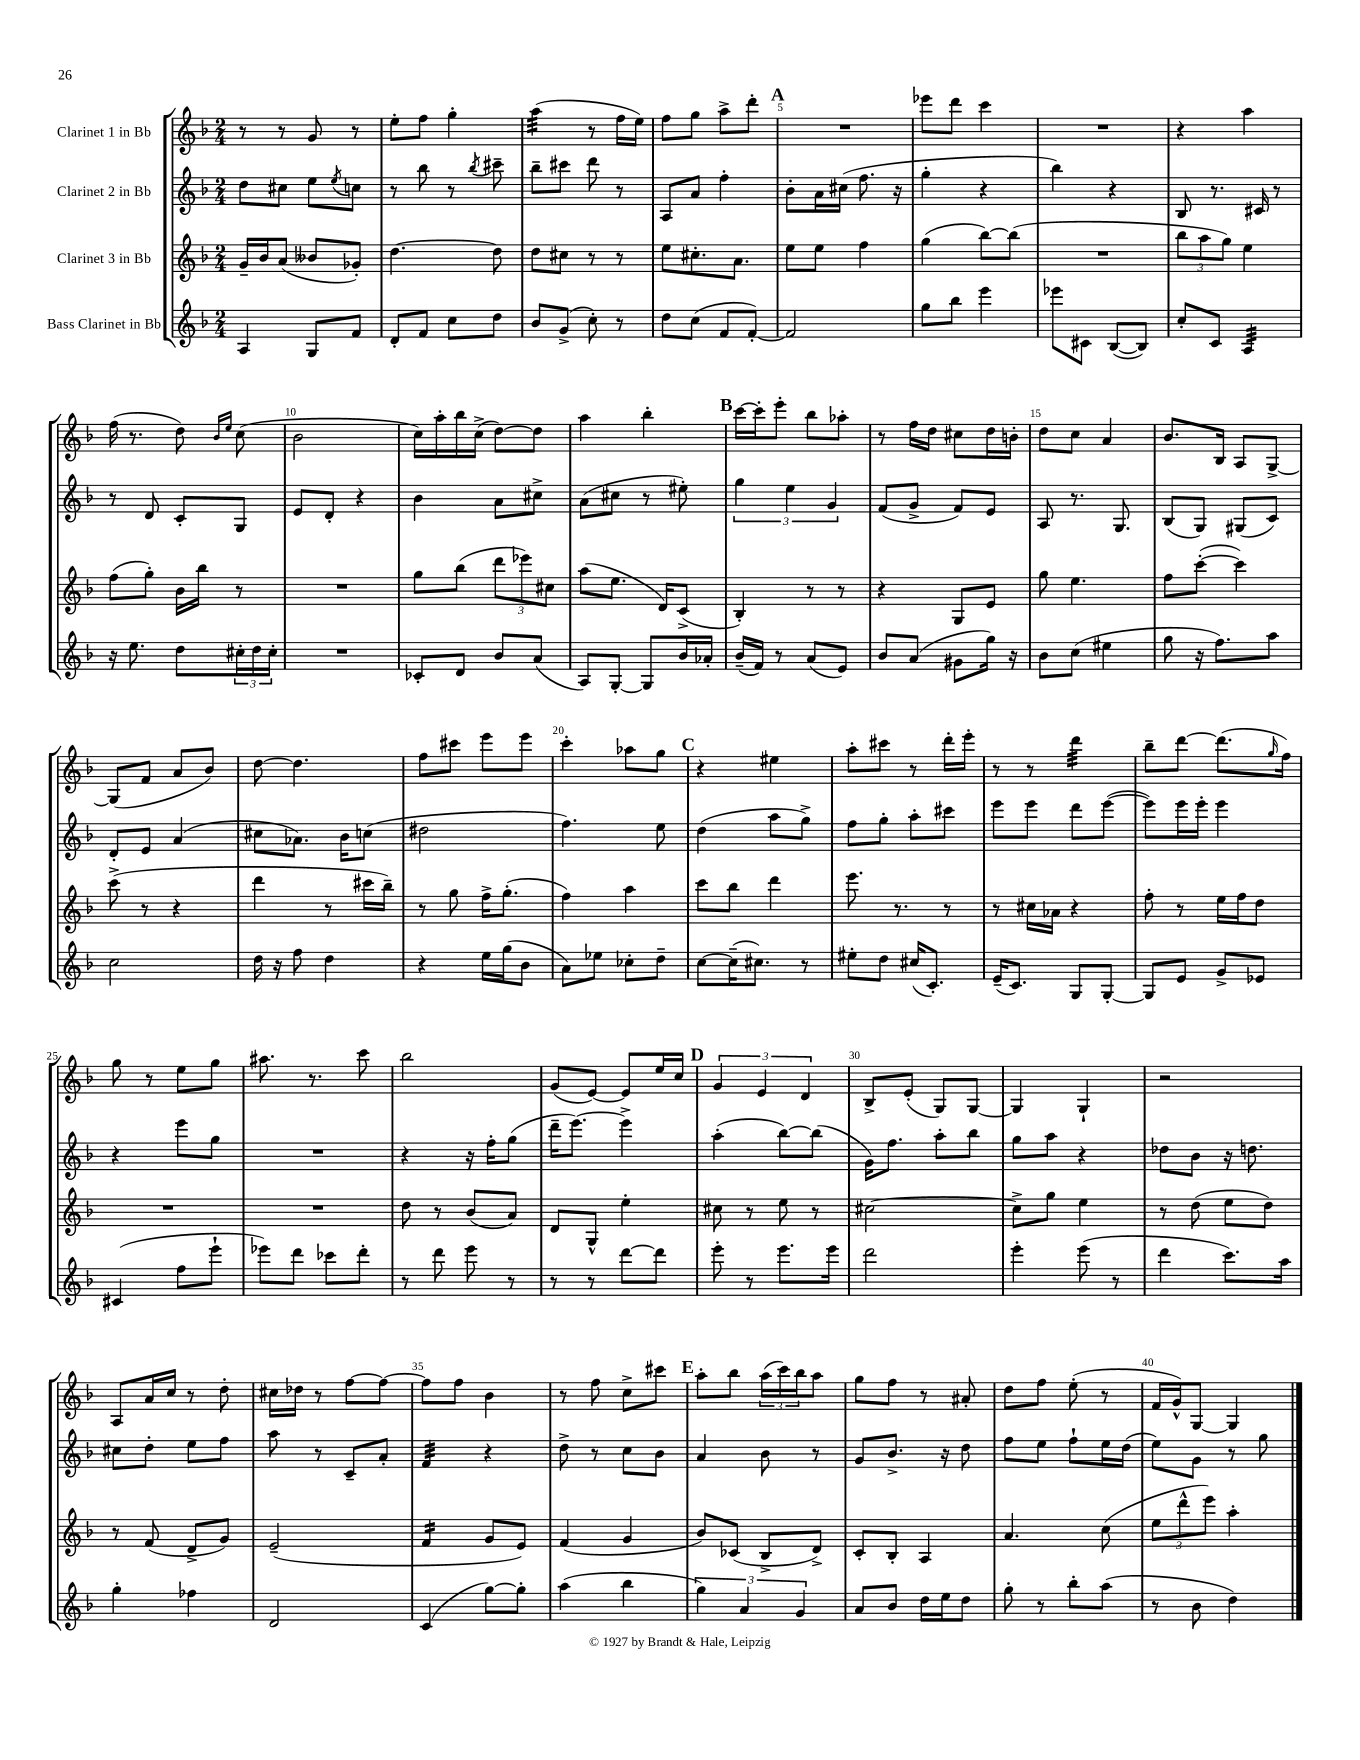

**kern	**kern	**kern	**kern
*staff4	*staff3	*staff2	*staff1
*clefG2	*clefG2	*clefG2	*clefG2
*k[b-]	*k[b-]	*k[b-]	*k[b-]
*M2/4	*M2/4	*M2/4	*M2/4
4A/	16g~/LL	8dd\L	8r
.	16b-/J	.	.
.	(8a/J	8cc#\J	8r
8G/L	8b--/L	8ee\L	8g/
.	.	8qee/	.
8f/J	8g-'/J)	8cc\J	8r
=	=	=	=
8d'/L	[4.dd\	8r	8ee'\L
8f/J	.	8bb-\	8ff\J
8cc\L	.	8r	4gg'\
.	.	8qbb-/	.
8dd\J	8dd\]	8ccc#~\	.
=	=	=	=
8b-/L	8dd\L	8bb-~\L	(4aa\
(8g^/J	8cc#\J	8ccc#\J	.
8cc'\)	8r	8ddd\	8r
8r	8r	8r	16ff\LL
.	.	.	16ee\JJ)
=	=	=	=
8dd\L	8ee\L	8A/L	8ff\L
(8cc\J	8.cc#'\	8a/J	8gg\J
8f/L	.	4ff'\	8aa^\L
.	8.a\J	.	.
[8f'/J)	.	.	8ddd'\J
=	=	=	=
2f/]	8ee\L	8b-'\L	2r
.	8ee\J	16a\L	.
.	.	(16cc#\JJ	.
.	4ff\	8.ff\	.
.	.	16r	.
=	=	=	=
8gg\L	(4gg\	4gg'\	8eee-\L
8bb-\J	.	.	8ddd\J
4eee\	[8bb-\L)	4r	4ccc\
.	(8bb-\]J	.	.
=	=	=	=
8eee-\L	2r	4bb-\)	2r
8c#\J	.	.	.
([8B-/L	.	4r	.
8B-/]J)	.	.	.
=	=	=	=
8cc'/L	12bb-\L	8B-/	4r
.	12aa\	.	.
8c/J	.	8.r	.
.	12gg\J)	.	.
4A/	4ee\	.	4aa\
.	.	16c#/	.
.	.	8r	.
=	=	=	=
16r	(8ff\L	8r	(16ff\
8.ee\	.	.	8.r
.	8gg'\J)	8d/	.
8dd\L	16b-\LL	8c'/L	8dd\)
.	16bb-\JJ	.	.
.	.	.	16qqb-/LL
.	.	.	16qqee/JJ
24cc#'\L	8r	8G/J	(8cc\
24dd\	.	.	.
24cc#'\JJ	.	.	.
=	=	=	=
2r	2r	8e/L	2b-\
.	.	8d'/J	.
.	.	4r	.
=	=	=	=
8c-'/L	8gg\L	4b-\	16cc\LL)
.	.	.	16aa'\
8d/J	(8bb-\J	.	16bb-\
.	.	.	(16cc^\JJ
8b-/L	12ddd\L	8a\L	[8dd\L)
.	12eee-\)	.	.
(8a/J	.	8cc#^\J	8dd\]J
.	12cc#\J	.	.
=	=	=	=
8A/L)	(8aa\L	(8a\L	4aa\
[8G'/J	8.ee\J	8cc#\J	.
8G/]L	.	8r	4bb-'\
.	16d/LK)	.	.
16b-/L	(8c^/J	8ee#'\)	.
16a-'/JJ	.	.	.
=	=	=	=
(16b-~/LL	4B-'/)	6gg\	[16ccc\LL
16f/JJ)	.	.	16ccc'\]J
8r	.	.	8eee'\J
.	.	6ee\	.
(8a/L	8r	.	8bb-\L
.	.	6g/	.
8e/J)	8r	.	8aa-'\J
=	=	=	=
8b-/L	4r	(8f/L	8r
(8a/J	.	8g^/J	16ff\LL
.	.	.	16dd\JJ
8g#\L	8G/L	8f/L)	8cc#\L
16gg\Jk)	8e/J	8e/J	16dd\L
16r	.	.	16b'\JJ
=	=	=	=
8b-\L	8gg\	8A/	8dd\L
(8cc\J	4.ee\	8.r	8cc\J
4ee#\	.	.	4a/
.	.	8.G/	.
=	=	=	=
8gg\	8ff\L	(8B-/L	8.b-/L
16r	([8ccc'\J	8G/J)	.
8.ff\L)	.	.	16B-/Jk
.	4ccc\])	(8G#/L	8A/L
8aa\J	.	8c/J)	[8G^/J
=	=	=	=
2cc\	(8ccc^\	8d'/L	(8G/]L
.	8r	8e/J	8f/J
.	4r	(4a/	8a/L
.	.	.	8b-/J)
=	=	=	=
16dd\	4ddd\	8cc#\L	[8dd\
16r	.	.	.
8ff\	.	8.a-\J)	4.dd\]
4dd\	8r	.	.
.	.	16b-\LK	.
.	16ccc#\LL	(8cc\J	.
.	16bb-~\JJ)	.	.
=	=	=	=
4r	8r	2dd#\	8ff\L
.	8gg\	.	8ccc#\J
16ee\LL	16ff^\LK	.	8eee\L
(16gg\J	(8.gg'\J	.	.
8b-\J	.	.	8eee\J
=	=	=	=
8a\L)	4ff\)	4.ff\)	4ccc'\
8ee-\J	.	.	.
8cc-'\L	4aa\	.	8aa-\L
8dd~\J	.	8ee\	8gg\J
=	=	=	=
[8cc\L	8ccc\L	(4dd\	4r
(16cc~\]K	8bb-\J	.	.
8.cc#\J)	.	.	.
.	4ddd\	8aa\L	4ee#\
8r	.	8gg^\J)	.
=	=	=	=
8ee#'\L	8.eee\	8ff\L	8aa'\L
8dd\J	.	8gg'\J	8ccc#\J
.	8.r	.	.
(16cc#/LK	.	8aa'\L	8r
8.c'/J)	.	.	.
.	8r	8ccc#\J	16ddd'\LL
.	.	.	16eee'\JJ
=	=	=	=
(16e~/LK	8r	8eee\L	8r
8.c/J)	.	.	.
.	16cc#\LL	8eee\J	8r
.	16a-\JJ	.	.
8G/L	4r	8ddd\L	4ddd\
[8G'/J	.	([8eee\J	.
=	=	=	=
8G/]L	8ff'\	8eee\]L)	8bb-~\L
8e/J	8r	16eee\L	[8ddd\J
.	.	16eee'\JJ	.
8g^/L	16ee\LL	4eee\	(8.ddd\]L
.	16ff\J	.	.
8e-/J	8dd\J	.	.
.	.	.	16qqgg/
.	.	.	16ff\Jk)
=	=	=	=
(4c#/	2r	4r	8gg\
.	.	.	8r
8ff\L	.	8eee\L	8ee\L
8eee`\J	.	8gg\J	8gg\J
=	=	=	=
8eee-\L)	2r	2r	8.aa#\
8ddd\J	.	.	.
.	.	.	8.r
8ccc-\L	.	.	.
8ddd'\J	.	.	8ccc\
=	=	=	=
8r	8dd\	4r	2bb-\
8ddd\	8r	.	.
8eee\	(8b-/L	16r	.
.	.	16ff'\LK	.
8r	8a/J)	(8gg\J	.
=	=	=	=
8r	8d/L	16ddd~\LK	(8g/L
.	.	[8.eee\J)	.
8r	8G^^/J	.	[8e/J)
[8ddd\L	4ee'\	4eee^\]	8e/]L
8ddd\]J	.	.	16ee/L
.	.	.	16cc/JJ
=	=	=	=
8eee'\	8cc#\	(4aa'\	6g/
8r	8r	.	.
.	.	.	6e/
8.eee\L	8ee\	[8bb-\L)	.
.	.	.	6d/
.	8r	(8bb-\]J	.
16eee\Jk	.	.	.
=	=	=	=
2ddd\	[2cc#\	16g\LK)	8B-^/L
.	.	8.ff\J	.
.	.	.	(8e'/J
.	.	8aa'\L	8G/L)
.	.	8bb-\J	[8G/J
=	=	=	=
4eee'\	8cc#^\]L	8gg\L	4G/]
.	8gg\J	8aa\J	.
(8eee\	4ee\	4r	4G`/
8r	.	.	.
=	=	=	=
4ddd\	8r	8dd-\L	2r
.	(8dd\	8b-\J	.
8.ccc\L)	8ee\L	16r	.
.	.	8.dd\	.
.	8dd\J)	.	.
16aa\Jk	.	.	.
=	=	=	=
4gg'\	8r	8cc#\L	8A/L
.	(8f/	8dd'\J	16a/L
.	.	.	16cc/JJ
4ff-\	8d^/L	8ee\L	8r
.	8g/J)	8ff\J	8dd'\
=	=	=	=
2d/	(2e~/	8aa\	16cc#\LL
.	.	.	16dd-\JJ
.	.	8r	8r
.	.	8c~/L	[8ff\L
.	.	8a'/J	8ff\_J
=	=	=	=
(4c/	4f/	4f/	8ff\]L
.	.	.	8ff\J
[8gg\L)	8g/L	4r	4b-\
8gg'\]J	8e/J)	.	.
=	=	=	=
(4aa\	(4f/	8dd^\	8r
.	.	8r	8ff\
4bb-\	4g/	8cc\L	8cc^\L
.	.	8b-\J	8ccc#\J
=	=	=	=
6gg\)	8b-/L)	4a/	8aa'\L
.	(8c-/J	.	8bb-\J
6a/	.	.	.
.	8B-^/L	8b-\	(24aa\LL
.	.	.	24ccc\)
6g/	.	.	24bb-\J
.	8d^/J)	8r	8aa\J
=	=	=	=
8a/L	8c'/L	8g/L	8gg\L
8b-/J	8B-'/J	8.b-^/J	8ff\J
16dd\LL	4A/	.	8r
16ee\J	.	16r	.
8dd\J	.	8dd\	8a#'/
=	=	=	=
8gg'\	4.a/	8ff\L	8dd\L
8r	.	8ee\J	8ff\J
8bb-'\L	.	8ff`\L	(8ee'\
(8aa\J	(8cc\	16ee\L	8r
.	.	(16dd\JJ	.
=	=	=	=
8r	12ee\L	8ee\L)	16f/LL
.	.	.	16g^^/J)
.	12ddd^^\	.	.
8b-\	.	8g\J	[8G/J
.	12eee\J)	.	.
4dd\)	4aa'\	8r	4G/]
.	.	8gg\	.
==	==	==	==
*-	*-	*-	*-
